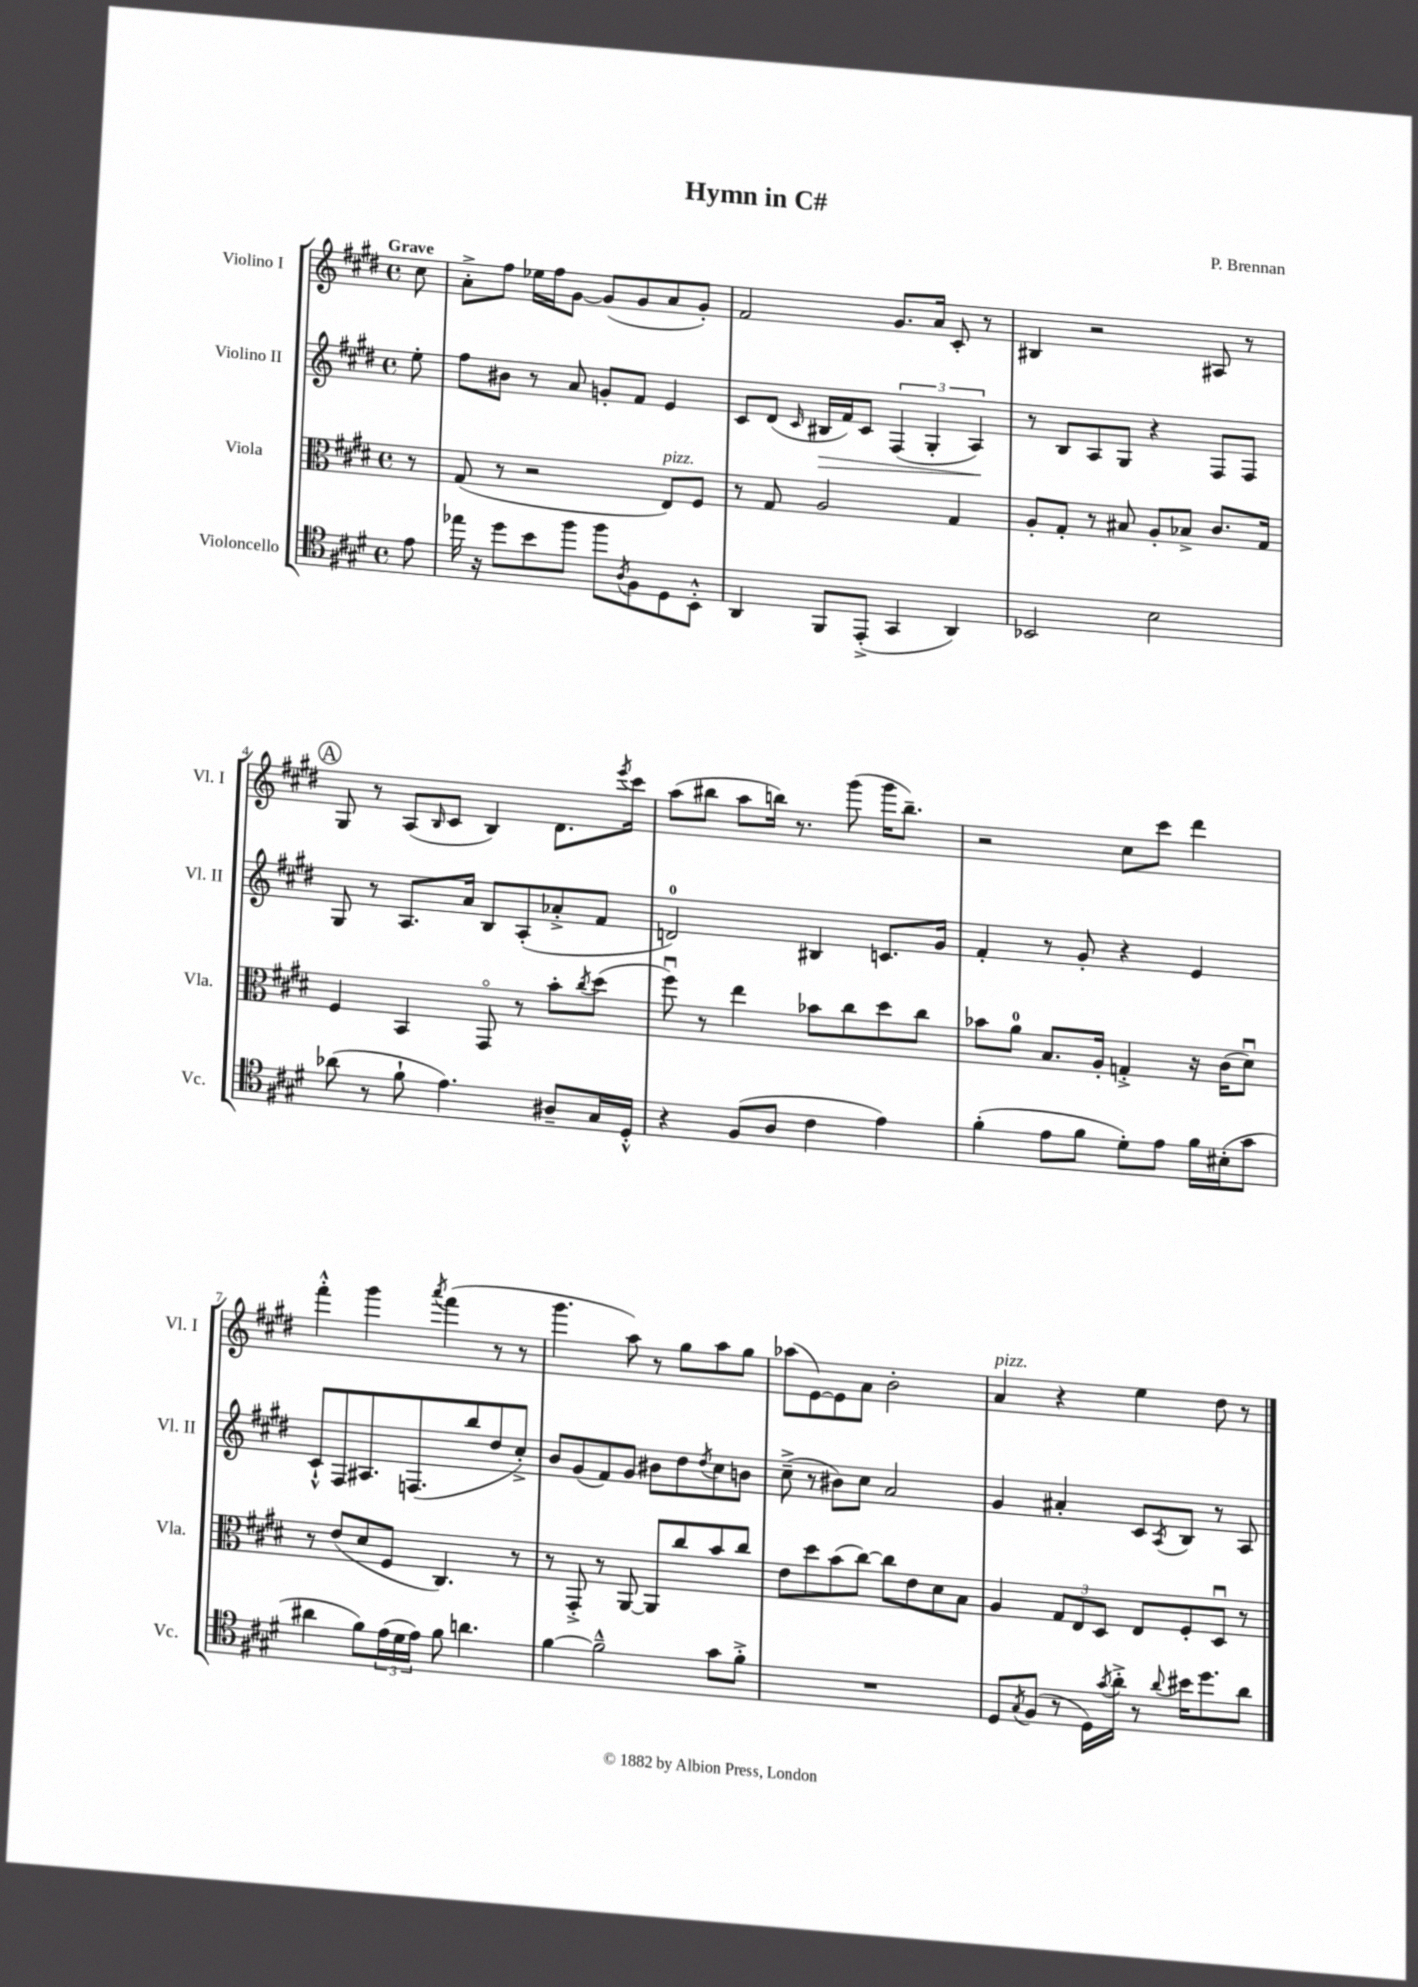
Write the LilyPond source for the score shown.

\header { title = "Hymn in C#" composer = "P. Brennan" }
<<
\new StaffGroup <<
\new Staff = "s0" \with { instrumentName = "Violino I" shortInstrumentName = "Vl. I" } {
    \clef treble \key e \major \defaultTimeSignature \time 4/4 \partial 8 \tempo "Grave"
    cis''8 |
    a'8-.-> fis''8 ees''16 fis''16 gis'8~ gis'8( gis'8 a'8 gis'8-.) |
    fis'2 gis'8. a'16 cis'8-. r8 |
    bis4 r2 ais8 r8 |
    \mark \markup { \circle "A" } gis8 r8 a8( \grace { b16 } cis'8 b4) dis'8. \acciaccatura { e'''8 } cis'''16 |
    a''8( bis''8 a''8 b''16) r8. gis'''8( gis'''16 b''8.--) |
    r2 cis''8 cis'''8 dis'''4 |
    fis'''4-.-^ gis'''4 \acciaccatura { a'''8 } fis'''4( r8 r8 |
    gis'''4. a''8) r8 gis''8 a''8 gis''8 |
    aes''8( e'8~) e'8 a'8 b'2-. |
    a'4^\markup { \italic "pizz." } r4 e''4 dis''8 r8 \bar "|." |
}
\new Staff = "s1" \with { instrumentName = "Violino II" shortInstrumentName = "Vl. II" } {
    \clef treble \key e \major \defaultTimeSignature \time 4/4 \partial 8
    e''8-. |
    fis''8 bis'8 r8 a'8 g'8-. fis'8 e'4 |
    cis'8 dis'8( \grace { cis'16 } bis16\> fis'16) cis'8 \tuplet 3/2 { fis4( gis4-. a4\!) } |
    r8 b8 a8 gis8 r4 fis8 fis8 |
    \mark \markup { \circle "A" } gis8 r8 a8. a'16 b8 a8-.( aes'8-.-> fis'8 |
    d'2-0) bis4 c'8. gis'16 |
    fis'4-. r8 gis'8-. r4 e'4 |
    cis'8-!-^ fis8 ais8. f8.( b''8 dis''8 cis''8-.->) |
    b'8 gis'8( fis'8) gis'8 bis'8 dis''8 \acciaccatura { dis''8 } cis''8 b'8 |
    cis''8--->( r8 bis'8) cis''8 a'2 |
    gis'4 ais'4-. cis'8 \acciaccatura { a8 } b8 r8 a8 \bar "|." |
}
\new Staff = "s2" \with { instrumentName = "Viola" shortInstrumentName = "Vla." } {
    \clef alto \key e \major \defaultTimeSignature \time 4/4 \partial 8
    r8 |
    gis8( r8 r2 e8^\markup { \italic "pizz." }) fis8 |
    r8 gis8 a2 gis4 |
    a8-. gis8-. r8 bis8 a8-. bes8-> cis'8. gis16 |
    \mark \markup { \circle "A" } fis4 b,4 gis,8\flageolet r8 b'8-. \acciaccatura { cis''8 } dis''8( |
    fis''8\downbow) r8 e''4 bes'8 cis''8 dis''8 cis''8 |
    bes'8 a'8-0 b8. a16-. g4-.-> r16 cis'16( dis'8\downbow) |
    r8 e'8( dis'8 fis8 cis4.) r8 |
    r8 gis,8-.-> r8 a,8~ a,8 cis''8 b'8 cis''8 |
    e'8 dis''8 b'8( cis''8~) cis''8 e'8 dis'8 b8 |
    a4 \tuplet 3/2 { gis8 e8 dis8 } e8 fis8-. dis8\downbow r8 \bar "|." |
}
\new Staff = "s3" \with { instrumentName = "Violoncello" shortInstrumentName = "Vc." } {
    \clef tenor \key e \major \defaultTimeSignature \time 4/4 \partial 8
    e'8 |
    ees''16 r16 dis''8 b'8 fis''8 fis''8 \acciaccatura { a8 } fis8 dis8 b,8-.-^ |
    a,4 fis,8 e,8-.->( gis,4 a,4) |
    bes,2 b2 |
    \mark \markup { \circle "A" } aes'8( r8 fis'8-! e'4.) ais8-- gis16 dis16-.-^ |
    r4 fis8( a8 cis'4 e'4) |
    fis'4-.( e'8 fis'8 dis'8-.) e'8 fis'16 bis16-.( gis'8 |
    ais'4 fis'8) \tuplet 3/2 { e'16( dis'16 e'16) } fis'8 a'4. |
    fis'4~ fis'2---^ gis'8 fis'8-.-> |
    R1 |
    dis8 \acciaccatura { gis8 } fis8( r8 dis16) \acciaccatura { gis'8 } a'16-.-> r8 \appoggiatura { a'8 } bis'16 dis''8. a'8 \bar "|." |
}
>>
>>
